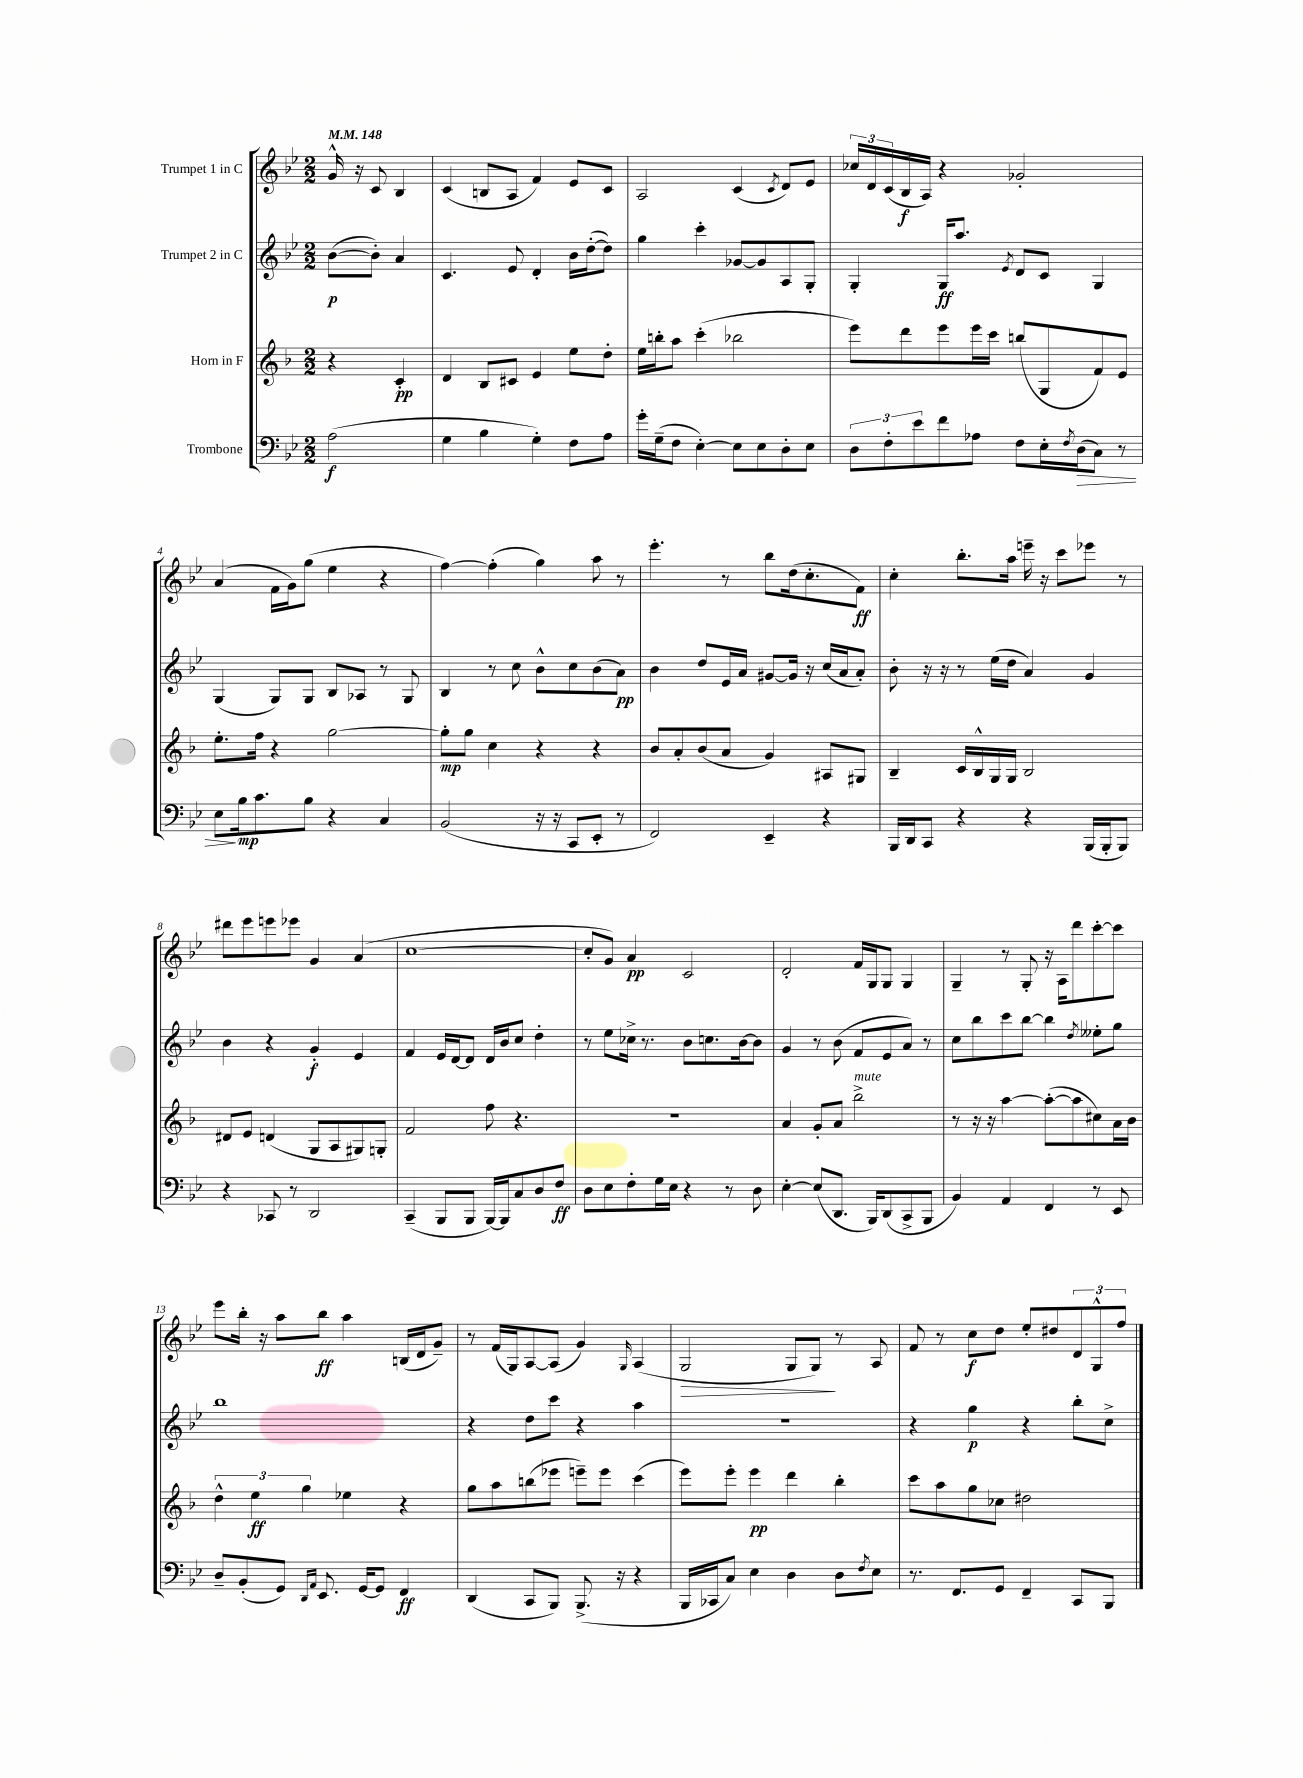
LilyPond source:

<<
\new StaffGroup <<
\new Staff = "s0" \with { instrumentName = "Trumpet 1 in C" } {
    \clef treble \key bes \major \numericTimeSignature \time 2/2 \partial 2 \tempo 4 = 148
    g'16-^ r16 c'8 bes4 |
    c'4( b8 a8 f'4) ees'8 c'8 |
    a2 c'4( \acciaccatura { c'8 } d'8) ees'8 |
    \tuplet 3/2 { ces''16 d'16 c'16( } bes16\f a16) r4 ges'2-. |
    a'4( f'16 g'16) g''8( ees''4 r4 |
    f''4~) f''4-.( g''4) a''8 r8 |
    ees'''4.-. r8 bes''8 d''16( c''8.-. f'8\ff) |
    c''4-. bes''8.-. a''16 e'''16-- r16 c'''8 ees'''8 r8 |
    dis'''8 ees'''8 e'''8 ees'''8 g'4 a'4( |
    c''1~ |
    c''8-. g'8) a'4\pp c'2 |
    d'2-. f'16 g16 g8 g4 |
    g4-- r8 g8-. r16 a16 d'''8 c'''8~-. c'''8 |
    ees'''8 bes''16-. r16 a''8 bes''8\ff a''4 b16( d'16 g'8--) |
    r8 f'16( g16) a8~ a8( g'4) \grace { g16 } a4( |
    g2\> g8 g8\!) r8 a8 |
    f'8 r8 c''8\f d''8 ees''8-. dis''8 \tuplet 3/2 { d'8 g8-^ f''8 } \bar "|." |
}
\new Staff = "s1" \with { instrumentName = "Trumpet 2 in C" } {
    \clef treble \key bes \major \numericTimeSignature \time 2/2 \partial 2
    bes'8~\p( bes'8-.) a'4 |
    c'4. ees'8 d'4-. bes'16 d''16~-.( d''8) |
    g''4 c'''4-. ges'8~ ges'8 a8 g8-. |
    g4-. g16\ff a''8. \acciaccatura { ees'8 } d'8 c'8 g4 |
    g4( g8) g8 bes8 aes8 r8 g8 |
    bes4 r8 c''8 bes'8-^ c''8 bes'8( a'8\pp) |
    bes'4 d''8 ees'16 a'16 gis'8~ gis'16 r16 c''16( a'16 a'8-.) |
    bes'8-. r16 r16 r8 ees''16( d''16 a'4) g'4 |
    bes'4 r4 g'4-.\f ees'4 |
    f'4 ees'16 d'16~ d'8 d'16 bes'16 c''8 d''4-. |
    r8 ees''8 ces''16-> r8. bes'8 c''8. bes'16~ bes'8 |
    g'4 r8 bes'8( f'8 ees'8 a'8) r8 |
    c''8 bes''8 c'''8 bes''8~ bes''4 \acciaccatura { d''8 } eeses''8-. g''8 |
    bes''1 |
    r4 d''8 c'''8 r4 a''4 |
    R1 |
    r4 g''4\p r4 bes''8-. c''8-> \bar "|." |
}
\new Staff = "s2" \with { instrumentName = "Horn in F" } {
    \clef treble \key f \major \numericTimeSignature \time 2/2 \partial 2
    r4 c'4-.\pp |
    d'4 bes8 cis'8 e'4 e''8 d''8-. |
    e''16 b''16-. a''8 c'''4-.( bes''2 |
    e'''8) d'''8 e'''8 e'''16 c'''16 b''8( g8 f'8) e'8 |
    e''8.-. f''16 r4 g''2~ |
    g''8-.\mp g''8 c''4 r4 r4 |
    bes'8 a'8-. bes'8( a'8 g'4) ais8 gis8 |
    bes4-- c'16 bes16-^ g16 g16 bes2 |
    dis'8 e'8 d'4( g8 a8 gis8) g8-. |
    f'2 f''8 r4. |
    r1 |
    a'4 g'8-. a'8 bes''2->^\markup { \italic "mute" } |
    r8 r16 r16 a''4~ a''8~-.( a''8 cis''8) a'16 bes'16 |
    \tuplet 3/2 { d''4-^ e''4\ff g''4 } ees''4 r4 |
    g''8 a''8 b''8( ees'''8 e'''8--) e'''8 c'''4( |
    e'''8) e'''8-. e'''4\pp d'''4 bes''4-. |
    c'''8 a''8 g''8 ces''8 dis''2 \bar "|." |
}
\new Staff = "s3" \with { instrumentName = "Trombone" } {
    \clef bass \key bes \major \numericTimeSignature \time 2/2 \partial 2
    a2\f( |
    g4 bes4 g4-.) f8 a8 |
    g'16-. g16--( f8 ees4~-.) ees8 ees8 d8-. ees8 |
    \tuplet 3/2 { d8 f8-. ees'8 } f'8 aes8 f8 ees16-. \acciaccatura { f8 } d16\>( c8) r8 |
    ees8\! bes16\mp c'8. bes8 r4 c4 |
    bes,2( r16 r16 c,8 ees,8-. r8 |
    f,2) ees,4-- r4 |
    bes,,16 d,16 c,8 r4 r4 bes,,16( bes,,16-. bes,,8) |
    r4 ces,8 r8 d,2 |
    c,4--( bes,,8 bes,,8 bes,,16~) bes,,16 c8 d8 f8\ff |
    d8 ees8 f8-. g16 ees16 r4 r8 d8 |
    ees4~-. ees8( d,8. bes,,16) d,8( c,8-> bes,,8 |
    bes,4) a,4 f,4 r8 ees,8 |
    d8-- bes,8-.( g,8) \grace { d,16 a,16 } ees,8. g,16~ g,8 f,4\ff |
    d,4( c,8 bes,,8) bes,,8.->( r16 r4 |
    bes,,16 ces,16 c8) ees4 d4 d8 \acciaccatura { f8 } ees8 |
    r8. f,8. g,8 f,4-- c,8 bes,,8 \bar "|." |
}
>>
>>
